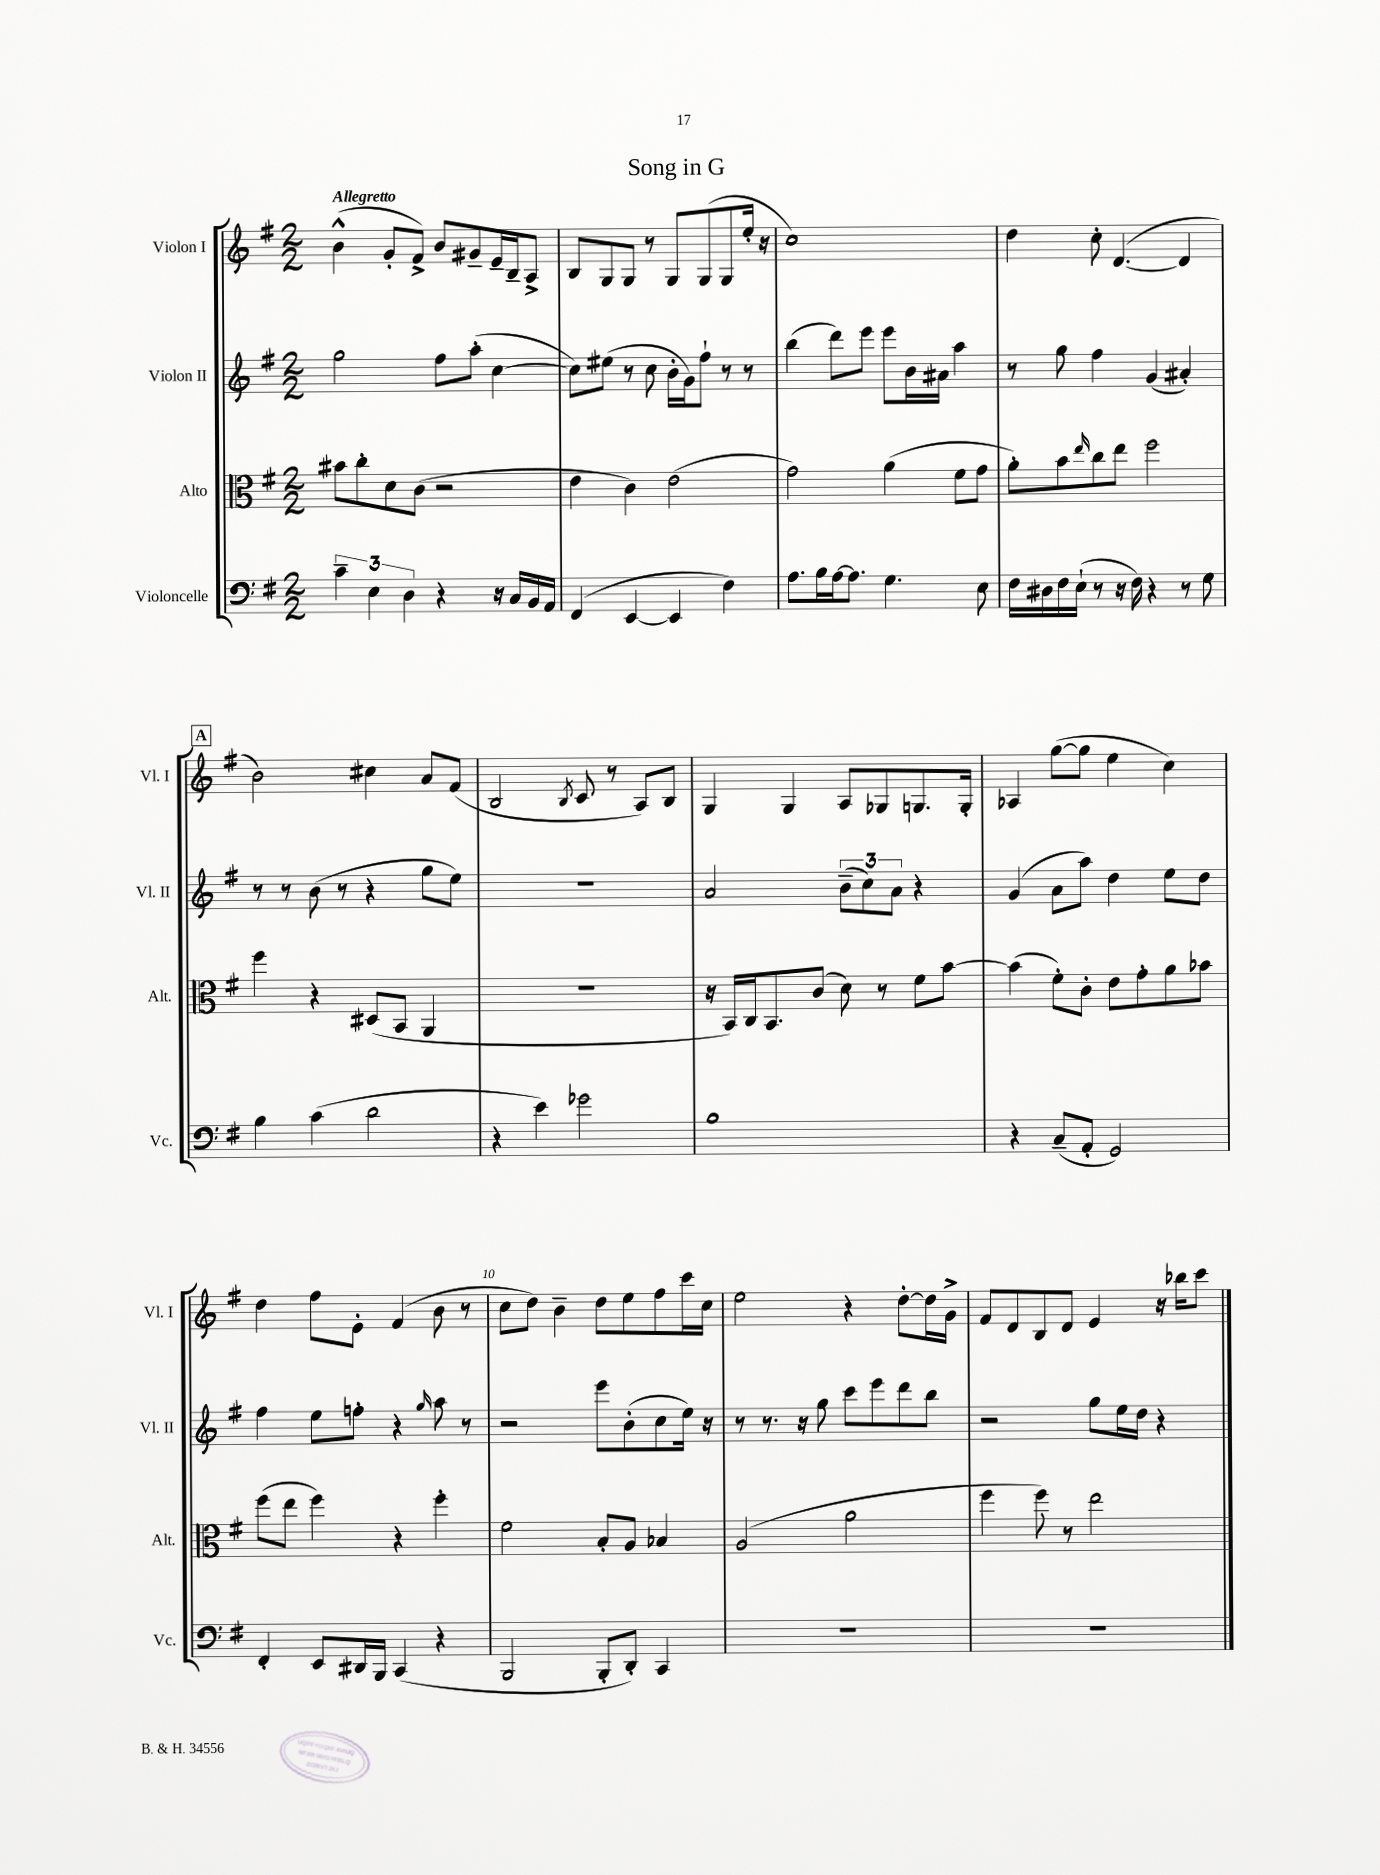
\header { title = "Song in G" }
<<
\new StaffGroup <<
\new Staff = "s0" \with { instrumentName = "Violon I" shortInstrumentName = "Vl. I" } {
    \clef treble \key g \major \numericTimeSignature \time 2/2 \tempo "Allegretto"
    b'4-^( g'8-. fis'8->) b'8 gis'8-- e'16-- b16-- a8-> |
    b8 g8 g8 r8 g8 g8( g8 e''16-. r16 |
    c''1) |
    d''4 c''8-. d'4.~( d'4 |
    \mark \markup { \box "A" } b'2) cis''4 a'8 fis'8( |
    b2 \acciaccatura { b8 } c'8 r8 a8) b8 |
    g4 g4 a8 ges8 g8. g16-. |
    aes4 g''8~( g''8 e''4 c''4) |
    d''4 fis''8 e'8-. fis'4( b'8 r8 |
    c''8 d''8) b'4-- d''8 e''8 fis''8 c'''16 c''16 |
    e''2 r4 d''8~-. d''16 g'16-> |
    fis'8 d'8 b8 d'8 e'4 r16 bes''16 c'''8 \bar "|." |
}
\new Staff = "s1" \with { instrumentName = "Violon II" shortInstrumentName = "Vl. II" } {
    \clef treble \key g \major \numericTimeSignature \time 2/2
    g''2 fis''8 a''8-.( c''4~ |
    c''8) eis''8( r8 c''8 b'16-. g'16) fis''8-! r8 r8 |
    b''4( d'''8) e'''8 e'''8 b'16 ais'16 a''4 |
    r8 g''8 fis''4 g'4( ais'4-.) |
    \mark \markup { \box "A" } r8 r8 b'8( r8 r4 g''8 e''8) |
    R1 |
    a'2 \tuplet 3/2 { b'8--( c''8) a'8 } r4 |
    g'4( a'8 a''8) d''4 e''8 d''8 |
    fis''4 e''8 f''8-. r4 \grace { g''16 } a''8 r8 |
    r2 e'''8 b'8-.( c''8 e''16) r16 |
    r8 r8. r16 g''8 c'''8 e'''8 d'''8 b''8 |
    r2 g''8 e''16 d''16 r4 \bar "|." |
}
\new Staff = "s2" \with { instrumentName = "Alto" shortInstrumentName = "Alt." } {
    \clef alto \key g \major \numericTimeSignature \time 2/2
    bis'8 c''8-. d'8 c'8( r2 |
    e'4 c'4) e'2( |
    g'2) a'4( fis'8 g'8 |
    a'8-.) b'8 \grace { e''16 } c''8 e''8 fis''2 |
    \mark \markup { \box "A" } fis''4 r4 dis8( b,8 a,4 |
    R1 |
    r16 b,16) c16 b,8. c'8( d'8) r8 fis'8 b'8~ |
    b'4( fis'8-.) c'8-. e'8 g'8-. a'8 bes'8 |
    fis''8( e''8 fis''4) r4 fis''4-. |
    fis'2 b8-. a8 bes4 |
    a2( a'2 |
    fis''4 fis''8) r8 e''2 \bar "|." |
}
\new Staff = "s3" \with { instrumentName = "Violoncelle" shortInstrumentName = "Vc." } {
    \clef bass \key g \major \numericTimeSignature \time 2/2
    \tuplet 3/2 { c'4-- e4 d4 } r4 r16 c16 b,16 a,16 |
    fis,4( e,4~ e,4 fis4) |
    a8. b16 a16~ a8. g4. e8 |
    fis16 dis16 fis16 e16-!( r8 r16 fis16) r4 r8 g8 |
    \mark \markup { \box "A" } b4 c'4( d'2 |
    r4 e'4) ges'2 |
    b1 |
    r4 c8--( a,8-. g,2) |
    fis,4-. e,8 dis,16 b,,16 c,4( r4 |
    b,,2 b,,8-. d,8-.) c,4 |
    R1 |
    R1 \bar "|." |
}
>>
>>
\layout { \context { \Score \override BarNumber.break-visibility = ##(#f #t #t) barNumberVisibility = #(every-nth-bar-number-visible 5) } }
